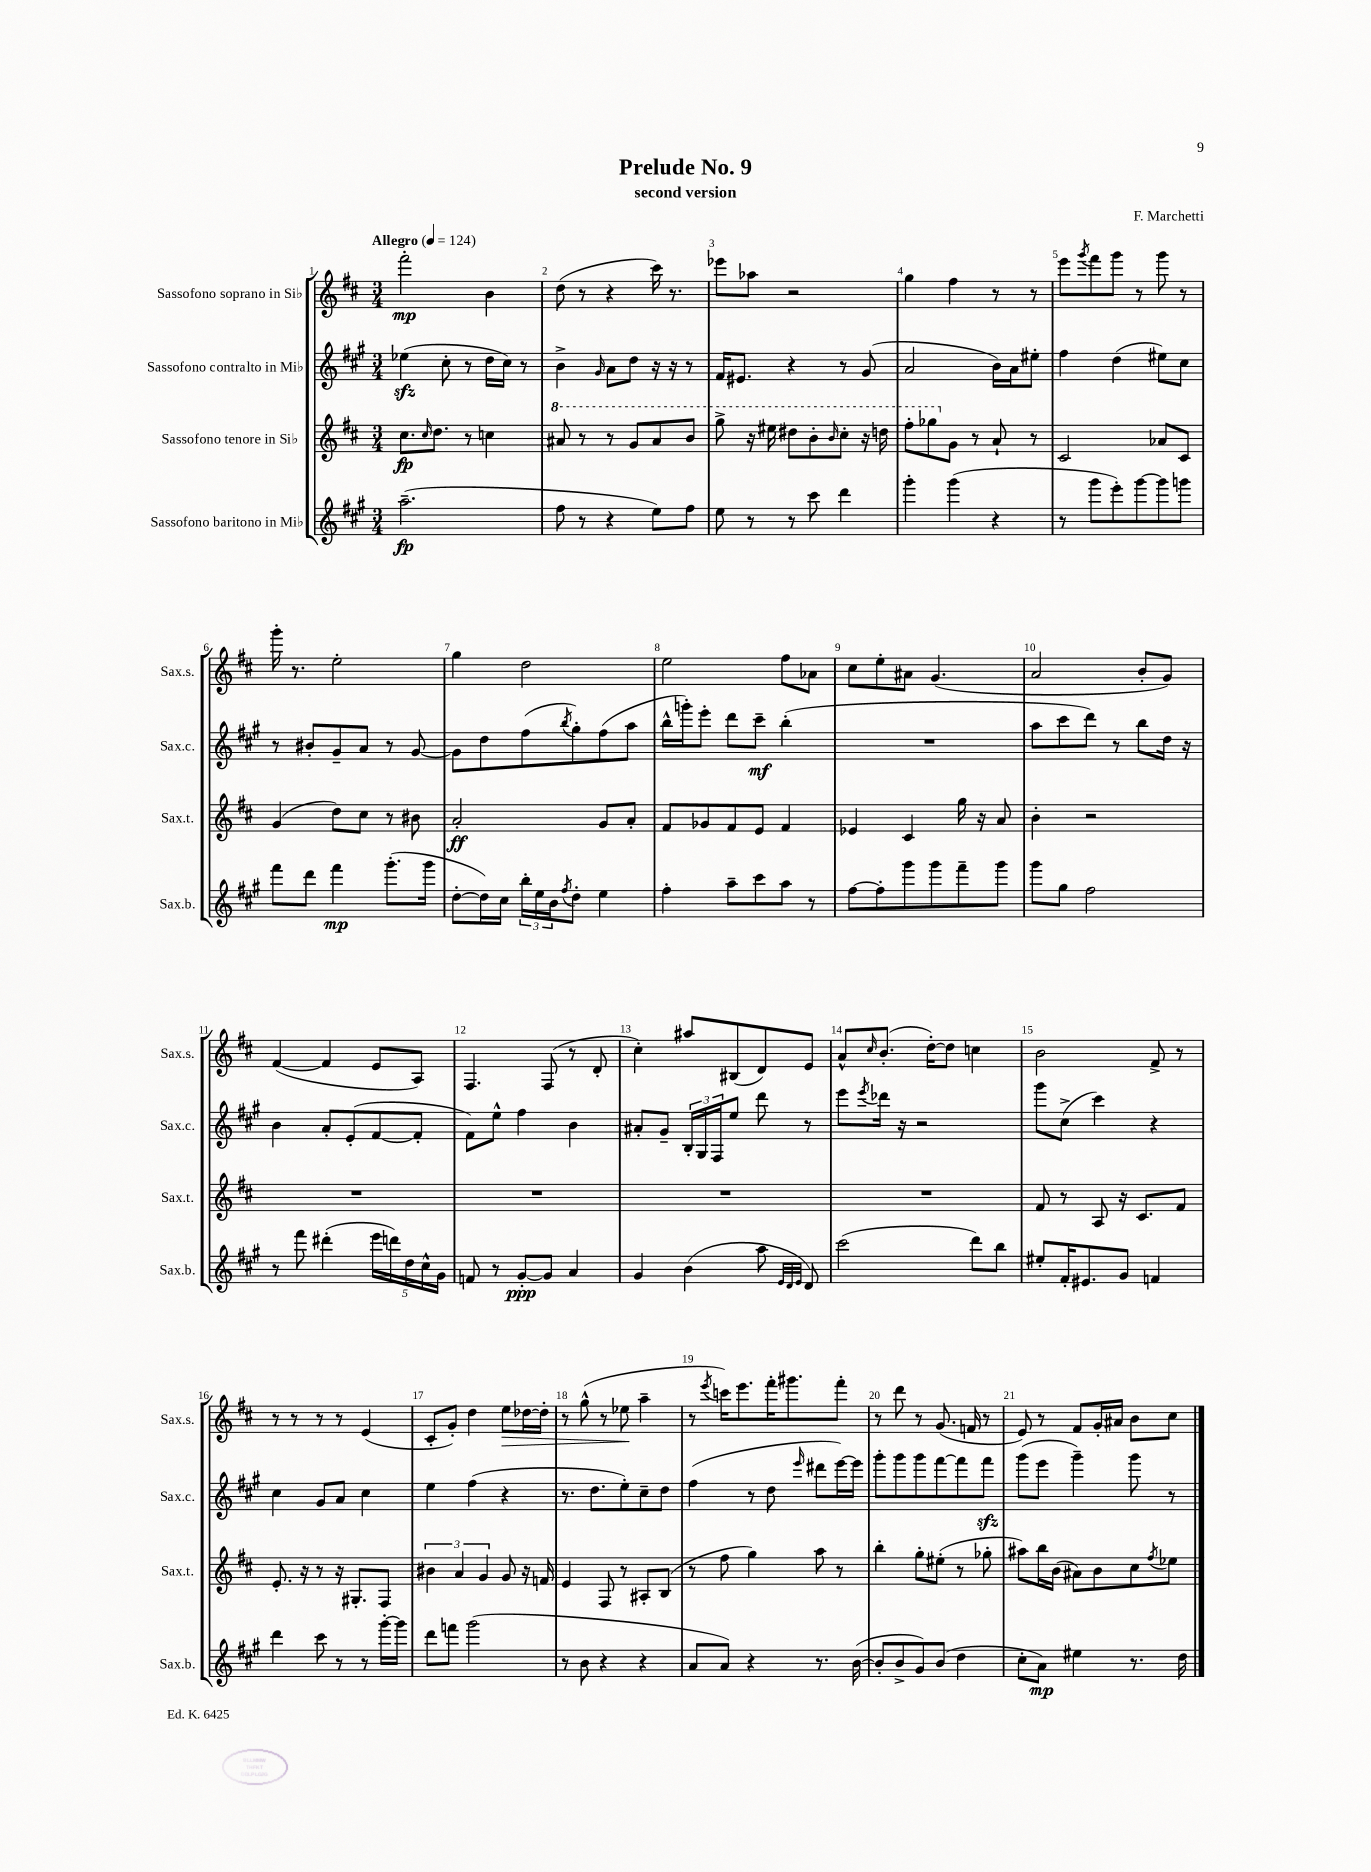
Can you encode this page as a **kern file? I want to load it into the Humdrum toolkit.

**kern	**dynam	**kern	**dynam	**kern	**dynam	**kern	**dynam
*part4	*part4	*part3	*part3	*part2	*part2	*part1	*part1
*staff4	*staff4	*staff3	*staff3	*staff2	*staff2	*staff1	*staff1
*I"Sassofono baritono in Mi♭	*	*I"Sassofono tenore in Si♭	*	*I"Sassofono contralto in Mi♭	*	*I"Sassofono soprano in Si♭	*
*I'Sax.b.	*	*I'Sax.t.	*	*I'Sax.c.	*	*I'Sax.s.	*
*clefG2	*	*clefG2	*	*clefG2	*	*clefG2	*
*k[f#c#g#]	*	*k[f#c#]	*	*k[f#c#g#]	*	*k[f#c#]	*
*M3/4	*	*M3/4	*	*M3/4	*	*M3/4	*
*MM124	*	*MM124	*	*MM124	*	*MM124	*
=1	=1	=1	=1	=1	=1	=1	=1
!	!	!	!	!	!	!LO:TX:a:B:t=Allegro	!
(2.aa~\	fp	8.cc#\L	fp	(4ee-Xzz\	.	2fff#'\	mp
.	.	16qqcc#/	.	.	.	.	.
.	.	8.dd\J	.	.	.	.	.
.	.	.	.	8cc#'\	.	.	.
.	.	8r	.	8r	.	.	.
.	.	4ccn\	.	16dd\LL	.	4b\	.
.	.	.	.	16cc#\JJ)	.	.	.
.	.	.	.	8r	.	.	.
=2	=2	=2	=2	=2	=2	=2	=2
*	*	*8va	*	*	*	*	*
8ff#\	.	8aa#X/	.	4b^\	.	(8dd\	.
8r	.	8r	.	.	.	8r	.
.	.	.	.	16qqg#/	.	.	.
4r	.	8r	.	8a\L	.	4r	.
.	.	8gg/L	.	8dd\J	.	.	.
8ee\L)	.	8aa#/	.	16r	.	16ccc#\)	.
.	.	.	.	16r	.	8.r	.
8ff#\J	.	8bb/J	.	8r	.	.	.
=3	=3	=3	=3	=3	=3	=3	=3
8ee\	.	8ggg^\	.	16f#/KL	.	8eee-X\L	.
.	.	.	.	8.e#X/J	.	.	.
8r	.	16r	.	.	.	8aa-X\J	.
.	.	16eee#X\	.	.	.	.	.
8r	.	8ddd#X\L	.	4r	.	2r	.
8ccc#\	.	8bb'\	.	.	.	.	.
.	.	16qqbb/	.	.	.	.	.
4ddd\	.	8ccc#'\J	.	8r	.	.	.
.	.	16r	.	(8g#/	.	.	.
.	.	16dddn\	.	.	.	.	.
=4	=4	=4	=4	=4	=4	=4	=4
4ggg#'\	.	8fff#'\L	.	2a/	.	4gg\	.
.	.	8ggg-X\	.	.	.	.	.
*	*	*X8va	*	*	*	*	*
(4ggg#\	.	8g\J	.	.	.	4ff#\	.
.	.	8r	.	.	.	.	.
4r	.	8a`/	.	16b\LL)	.	8r	.
.	.	.	.	16a\J	.	.	.
.	.	8r	.	8ee#X'\J	.	8r	.
=5	=5	=5	=5	=5	=5	=5	=5
8r	.	2c#/	.	4ff#\	.	8eee\L	.
.	.	.	.	.	.	8qggg/	.
8ggg#\L	.	.	.	.	.	8fff#\	.
8eee'\)	.	.	.	(4dd\	.	8ggg\J	.
[8ggg#\	.	.	.	.	.	8r	.
8ggg#\]	.	8a-X/L	.	8ee#X\L)	.	8ggg\	.
8gggn\J	.	8c#/J	.	8cc#\J	.	8r	.
!!LO:LB:g=z
=6	=6	=6	=6	=6	=6	=6	=6
8fff#\L	.	(4g/	.	8r	.	16ggg'\	.
.	.	.	.	.	.	8.r	.
8ddd\J	.	.	.	8b#X'/L	.	.	.
4fff#\	mp	8dd\L)	.	8g#~/	.	2ee'\	.
.	.	8cc#\J	.	8a/J	.	.	.
(8.ggg#'\L	.	8r	.	8r	.	.	.
.	.	8b#X\	.	[8g#/	.	.	.
16ggg#\Jk	.	.	.	.	.	.	.
=7	=7	=7	=7	=7	=7	=7	=7
[8dd'\L	.	2a'/	ff	8g#\L]	.	4gg\	.
16dd\L])	.	.	.	8dd\	.	.	.
16cc#\JJ	.	.	.	.	.	.	.
24bb'\LL	.	.	.	(8ff#\	.	2dd\	.
24ee\	.	.	.	.	.	.	.
24b\J	.	.	.	.	.	.	.
8qff#/	.	.	.	8qbb/	.	.	.
8dd'\J	.	.	.	8gg#'\)	.	.	.
4ee\	.	8g/L	.	(8ff#\	.	.	.
.	.	8a'/J	.	8aa\J	.	.	.
=8	=8	=8	=8	=8	=8	=8	=8
4ff#'\	.	8f#/L	.	16bb^^\LL	.	2ee\	.
.	.	.	.	16gggn'\J)	.	.	.
.	.	8g-X/	.	8eee'\J	.	.	.
8aa~\L	.	8f#/	.	8ddd\L	.	.	.
8ccc#\	.	8e/J	.	8ccc#~\J	mf	.	.
8aa\J	.	4f#/	.	(4bb'\	.	8ff#\L	.
8r	.	.	.	.	.	8a-X\J	.
=9	=9	=9	=9	=9	=9	=9	=9
[8ff#\L	.	4e-X/	.	2.r	.	8cc#\L	.
8ff#'\]	.	.	.	.	.	8ee'\	.
8ggg#\	.	4c#/	.	.	.	8a#X\J	.
8ggg#\	.	.	.	.	.	(4.g/	.
8fff#~\	.	16gg\	.	.	.	.	.
.	.	16r	.	.	.	.	.
8ggg#\J	.	8a/	.	.	.	.	.
=10	=10	=10	=10	=10	=10	=10	=10
8ggg#\L	.	4b'\	.	8aa\L	.	2a/	.
8gg#\J	.	.	.	8ccc#\	.	.	.
2ff#\	.	2r	.	8ddd\J)	.	.	.
.	.	.	.	8r	.	.	.
.	.	.	.	8bb\L	.	8b'/L	.
.	.	.	.	16dd\Jk	.	8g/J)	.
.	.	.	.	16r	.	.	.
!!LO:LB:g=z
=11	=11	=11	=11	=11	=11	=11	=11
8r	.	2.r	.	4b\	.	([4f#/	.
8fff#\	.	.	.	.	.	.	.
(4ddd#X'\	.	.	.	8a'/L	.	4f#/]	.
.	.	.	.	(8e'/	.	.	.
20eee\LL	.	.	.	[8f#/	.	8e/L	.
20dddn\)	.	.	.	.	.	.	.
20dd\	.	.	.	.	.	.	.
.	.	.	.	8f#'/J]	.	8A/J)	.
20cc#^^\	.	.	.	.	.	.	.
20g#\JJ	.	.	.	.	.	.	.
=12	=12	=12	=12	=12	=12	=12	=12
8fn/	.	2.r	.	8f#\L)	.	4.F#/	.
8r	.	.	.	8ee^^\J	.	.	.
[8g#'/L	ppp	.	.	4ff#\	.	.	.
8g#/J]	.	.	.	.	.	(8F#/	.
4a/	.	.	.	4b\	.	8r	.
.	.	.	.	.	.	8d'/	.
=13	=13	=13	=13	=13	=13	=13	=13
4g#/	.	2.r	.	8a#X'/L	.	4cc#'\)	.
.	.	.	.	8g#~/J	.	.	.
(4b\	.	.	.	24B'/LL	.	8aa#X/L	.
.	.	.	.	24G#/	.	.	.
.	.	.	.	24F#/J	.	.	.
.	.	.	.	8ee/J	.	(8B#X/	.
8aa\	.	.	.	8ddd\	.	8d/)	.
32qqe/LLL	.	.	.	.	.	.	.
32qqd/	.	.	.	.	.	.	.
32qqe/JJJ	.	.	.	.	.	.	.
8d/)	.	.	.	8r	.	8e/J	.
=14	=14	=14	=14	=14	=14	=14	=14
(2ccc#\	.	2.r	.	8eee\L	.	8a^^/L	.
.	.	.	.	8qeee/	.	16qqcc#/	.
.	.	.	.	16ddd-X\Jk	.	(8.b'/J	.
.	.	.	.	16r	.	.	.
.	.	.	.	2r	.	.	.
.	.	.	.	.	.	[16dd'\KL)	.
.	.	.	.	.	.	8dd\J]	.
8ddd\L)	.	.	.	.	.	4ccn\	.
8bb\J	.	.	.	.	.	.	.
=15	=15	=15	=15	=15	=15	=15	=15
8ee#X'/L	.	8f#/	.	8ggg#\L	.	2b\	.
16f#'/K	.	8r	.	(8cc#^\J	.	.	.
8.e#X/	.	.	.	.	.	.	.
.	.	8A/	.	4ccc#\)	.	.	.
8g#/J	.	16r	.	.	.	.	.
.	.	8.c#/L	.	.	.	.	.
4fn/	.	.	.	4r	.	8f#^/	.
.	.	8f#/J	.	.	.	8r	.
!!LO:LB:g=z
=16	=16	=16	=16	=16	=16	=16	=16
4ddd\	.	8.e'/	.	4cc#\	.	8r	.
.	.	.	.	.	.	8r	.
.	.	16r	.	.	.	.	.
8ccc#\	.	8r	.	8g#/L	.	8r	.
8r	.	16r	.	8a/J	.	8r	.
.	.	8.G#X'/L	.	.	.	.	.
8r	.	.	.	4cc#\	.	(4e/	.
[16ggg#'\LL	.	8F#/J	.	.	.	.	.
16ggg#\JJ]	.	.	.	.	.	.	.
=17	=17	=17	=17	=17	=17	=17	=17
8ddd\L	.	6b#X\	.	4ee\	.	8c#'/L	.
8fffn\J	.	.	.	.	.	8g'/J)	.
.	.	6a/	.	.	.	.	.
(2ggg#\	.	.	.	(4ff#\	.	4dd\	.
.	.	6g/	.	.	.	.	.
!	!	!	!	!	!	!	!LO:HP:b
.	.	8g/	.	4r	.	8ee\L	>
.	.	16r	.	.	.	[16dd-X\L	.
.	.	16fn/	.	.	.	16dd-'\JJ]	.
=18	=18	=18	=18	=18	=18	=18	=18
8r	.	4e/	.	8.r	.	8r	.
8b\	.	.	.	.	.	(8gg^^\	.
.	.	.	.	8.dd\L	.	.	.
4r	.	8F#/	.	.	.	8r	.
.	.	8r	.	8ee'\)	.	8ee-X\	.
4r	.	8A#X'/L	.	8cc#~\	.	4aa~\	]
.	.	(8B/J	.	8dd\J	.	.	.
=19	=19	=19	=19	=19	=19	=19	=19
8a/L	.	8r	.	(4ff#\	.	8r	.
.	.	.	.	.	.	8qeee/	.
8a/J)	.	8ff#\	.	.	.	16cccn\KL)	.
.	.	.	.	.	.	8.eee\	.
4r	.	4gg\)	.	8r	.	.	.
.	.	.	.	8dd\	.	16fff#'\K	.
.	.	.	.	.	.	8.ggg#X\	.
.	.	.	.	16qqeee/	.	.	.
8.r	.	8aa\	.	8ddd#X\L	.	.	.
.	.	8r	.	[16eee\L)	.	8fff#'\J	.
([16b\	.	.	.	16eee\JJ]	.	.	.
=20	=20	=20	=20	=20	=20	=20	=20
8b'/L]	.	4bb'\	.	8ggg#'\L	.	8r	.
8b^/	.	.	.	8ggg#\	.	8ddd\	.
8g#/)	.	8gg'\L	.	8ggg#\	.	8r	.
(8b/J	.	(8ee#X'\J	.	[8fff#\	.	(8.g/	.
4dd\	.	8r	.	8fff#\]	.	.	.
.	.	.	.	.	.	16fn/	.
.	.	8gg-X'\	.	8fff#zz\J	.	8r	.
=21	=21	=21	=21	=21	=21	=21	=21
8cc#'\L	.	8aa#X\L)	.	(8ggg#\L	.	8e/)	.
8a\J)	mp	16bb\L	.	8eee\J	.	8r	.
.	.	(16b\JJ	.	.	.	.	.
4ee#X\	.	8a#X\L)	.	4ggg#~\)	.	8f#/L	.
.	.	8b\	.	.	.	16g'/L	.
.	.	.	.	.	.	16a#X/JJ	.
8.r	.	8cc#\	.	8ggg#\	.	8b\L	.
.	.	8qff#/	.	.	.	.	.
.	.	8ee-X\J	.	8r	.	8cc#\J	.
16dd\	.	.	.	.	.	.	.
==	==	==	==	==	==	==	==
*-	*-	*-	*-	*-	*-	*-	*-
